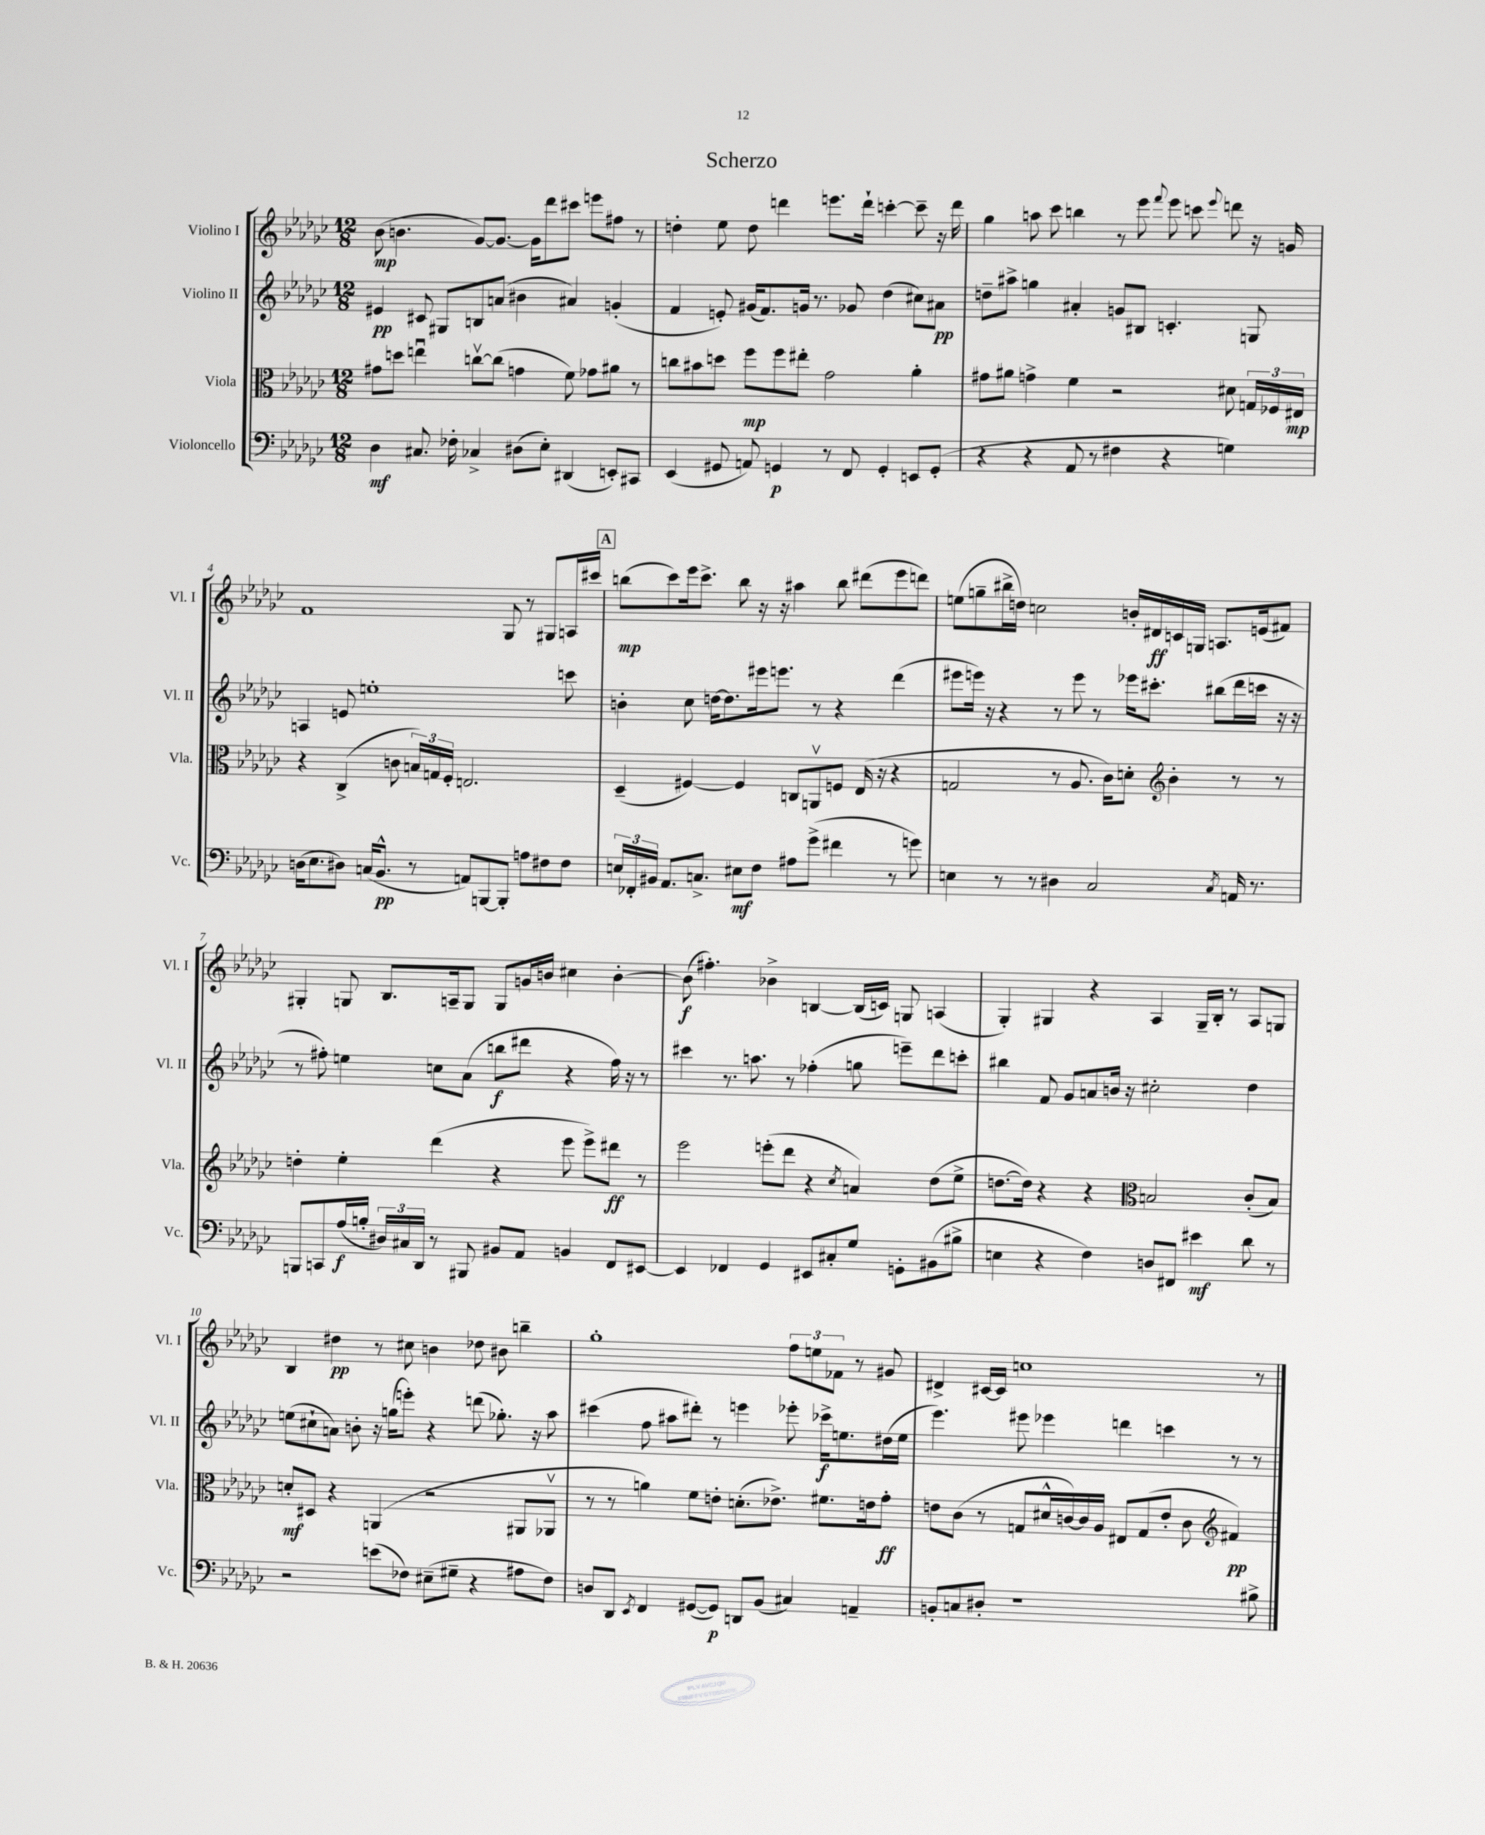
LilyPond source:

\header { title = "Scherzo" }
<<
\new StaffGroup <<
\new Staff = "s0" \with { instrumentName = "Violino I" shortInstrumentName = "Vl. I" } {
    \clef treble \key ges \major \numericTimeSignature \time 12/8
    \autoBeamOff bes'8\mp( b'4. ges'8[~) ges'8.]~ ges'16[ des'''8 cis'''8] e'''8[ fis''8] r8 |
    d''4-. ees''8 d''8 d'''4 e'''8.[ d'''16]-! c'''4~-. c'''8-- r16 d'''16 |
    ges''4 a''8 ces'''8 b''4 r8 ees'''8 \appoggiatura { f'''8 } ees'''8 c'''8 \appoggiatura { ees'''8 } d'''8 r16 g'16 |
    f'1 ges8 r8 gis8[ a16 cis'''16] |
    \mark \markup { \box "A" } b''8[\mp( ces'''8) ees'''16 ces'''8.]-> b''8 r16 r16 ais''4 b''8 dis'''8[( ees'''8 d'''8]) |
    e''8[( g''8-- bis''16-> d''16]) c''2 b'16[-. dis'16\ff c'16 g16] a8.[ e'16( fis'8]) |
    gis4-. g8 bes8.[ a16-- g8] g8[ g'16 b'16] cis''4 b'4~-. |
    b'8\f( fis''4.-.) bes'4-> b4~ b16[( c'16]) g8 a4( |
    ges4-.) gis4 r4 aes4 gis16[-- bes16]-. r8 aes8[ g8] |
    bes4 dis''4\pp r8 cis''8 b'4 des''8 bis'8 b''4-- |
    ges''1-. \tuplet 3/2 { f''8[ e''8 fes'8] } r8 gis'8 |
    dis'4-> cis'16[~ cis'16] c''1 r8 \bar "|." |
}
\new Staff = "s1" \with { instrumentName = "Violino II" shortInstrumentName = "Vl. II" } {
    \clef treble \key ges \major \numericTimeSignature \time 12/8
    \autoBeamOff eis'4\pp cis'8 gis8[ b8 a'8]( bis'4 ais'4) g'4-.( |
    f'4 e'8-.) gis'16[( f'8.) g'16] r8. ges'8 des''4( cis''8[) ais'8]\pp |
    d''8[-- ais''8]-> g''4 ais'4-. g'8[ bis8] c'4.-. g8 |
    a4 e'8 e''1-. c'''8 |
    \mark \markup { \box "A" } b'4-. ces''8 d''16[~ d''8. eis'''16 e'''8.] r8 r4 des'''4( |
    eis'''8[ e'''16]) r16 r4 r8 e'''8 r8 ees'''16[ cis'''8.]-. bis''8[( des'''16 c'''16] r16 r16 |
    r8 fis''8-.) e''4 c''8[ aes'8]( b''8[\f dis'''8] r4 fis''16) r16 r8 |
    cis'''4 r8. a''8. r8 fes''4-.( g''8 e'''8[--) des'''8 c'''8]-. |
    bis''4 f'8 ges'8[ a'8 b'16] r16 cis''2-. des''4 |
    e''8[( cis''8-! a'8]) b'8-. r16 g''16[( e'''8]-.) r4 d'''8( ges''8.-.) r16 aes''8 |
    cis'''4( f''8 ais''8[ dis'''8]-.) r8 e'''4 ees'''8-. ces'''16[->\f e''8. dis''16( e''16] |
    ees'''4.) eis'''8 ees'''4 d'''4 c'''4 r8 r8 \bar "|." |
}
\new Staff = "s2" \with { instrumentName = "Viola" shortInstrumentName = "Vla." } {
    \clef alto \key ges \major \numericTimeSignature \time 12/8
    \autoBeamOff gis'8[ d''8] e''4\downbow c''8[~\upbow c''8]( g'4 f'8) ges'8[ ais'8] r8 |
    c''8[ bis'8 d''8] f''8[\mp f''8 eis''8]-. ges'2 aes'4-. |
    gis'8[ ais'8] g'4-> f'4 r2 dis'8 \tuplet 3/2 { g16[ fes16 eis16]\mp } |
    r4 ces4->( c'8 \tuplet 3/2 { b16[) g16 f16]-. } e2. |
    \mark \markup { \box "A" } des4--( fis4~) fis4 c8[ a,8\upbow f8] ees16( r16 r4 |
    g2 r8 aes8. ces'16[) d'8]-. \clef treble bes'4-. r8 r8 |
    d''4-. ees''4-. des'''4( r4 ees'''8 ees'''8[->) dis'''8]\ff r8 |
    ees'''2 e'''8[-.( des'''8] r4 \acciaccatura { ces''8 } a'4) des''8[( ees''8]-> |
    d''8.[~ d''16]) r4 r4 \clef alto b2 ces'8[-.( b8]) |
    d'8[-.\mf dis8] r4 a,4( r2 ais,8[ aes,8]\upbow |
    r8 r8 a'4) f'8[ e'8]-. d'8.[-.( ees'8.]->) fis'8.[ e'16 ges'8]-.\ff |
    e'8[ ces'8]( r8 g8[ dis'16-^ c'16~) c'16 aes16] eis8[ g8( e'8]-. c'8 \clef treble fis'4\pp) \bar "|." |
}
\new Staff = "s3" \with { instrumentName = "Violoncello" shortInstrumentName = "Vc." } {
    \clef bass \key ges \major \numericTimeSignature \time 12/8
    \autoBeamOff des4\mf cis8. fes16-. ces4-> dis8[( ees8]-.) dis,4( e,8[-.) cis,8] |
    ees,4( gis,8 a,8) g,4\p r8 f,8 g,4-. e,8[ g,8]-.( |
    r4 r4 aes,8 r8 fis4 r4 g4) |
    d16[( ees8. dis8]) c16[( bes,8.]-^\pp r8 a,8[) b,,8~ b,,8]-. a8[ fis8 fis8] |
    \mark \markup { \box "A" } \tuplet 3/2 { e16[ fes,16-. bis,16] } aes,8.[ c8.]-> eis8[\mf f8] ais8[ ges'8]->( fis'4 r8 g'8) |
    e4 r8 r8 dis4 ces2 \acciaccatura { ces8 } a,16 r8. |
    b,,8[ c,8 aes16\f( b16]-. \tuplet 3/2 { dis16[) cis16 des,16] } r8 bis,,8 bis,8[ aes,8] b,4 f,8[ eis,8]~ |
    eis,4 fes,4 ges,4 eis,8[ cis8-. ges8] g,8[-. bis,8( bis8]-> |
    e4 r4 f4) d8[ fis,8] eis'4\mf des'8 r8 |
    r2 e'8[( fes8]) eis8[--( gis8]-- r4 ais8[ fes8]) |
    d8[ des,8] \acciaccatura { ees,8 } f,4 gis,8[~( gis,8]\p) d,8[ bes,8]( cis4) a,4-- |
    b,8[-. c8 dis8]-. r1 bis8-> \bar "|." |
}
>>
>>
